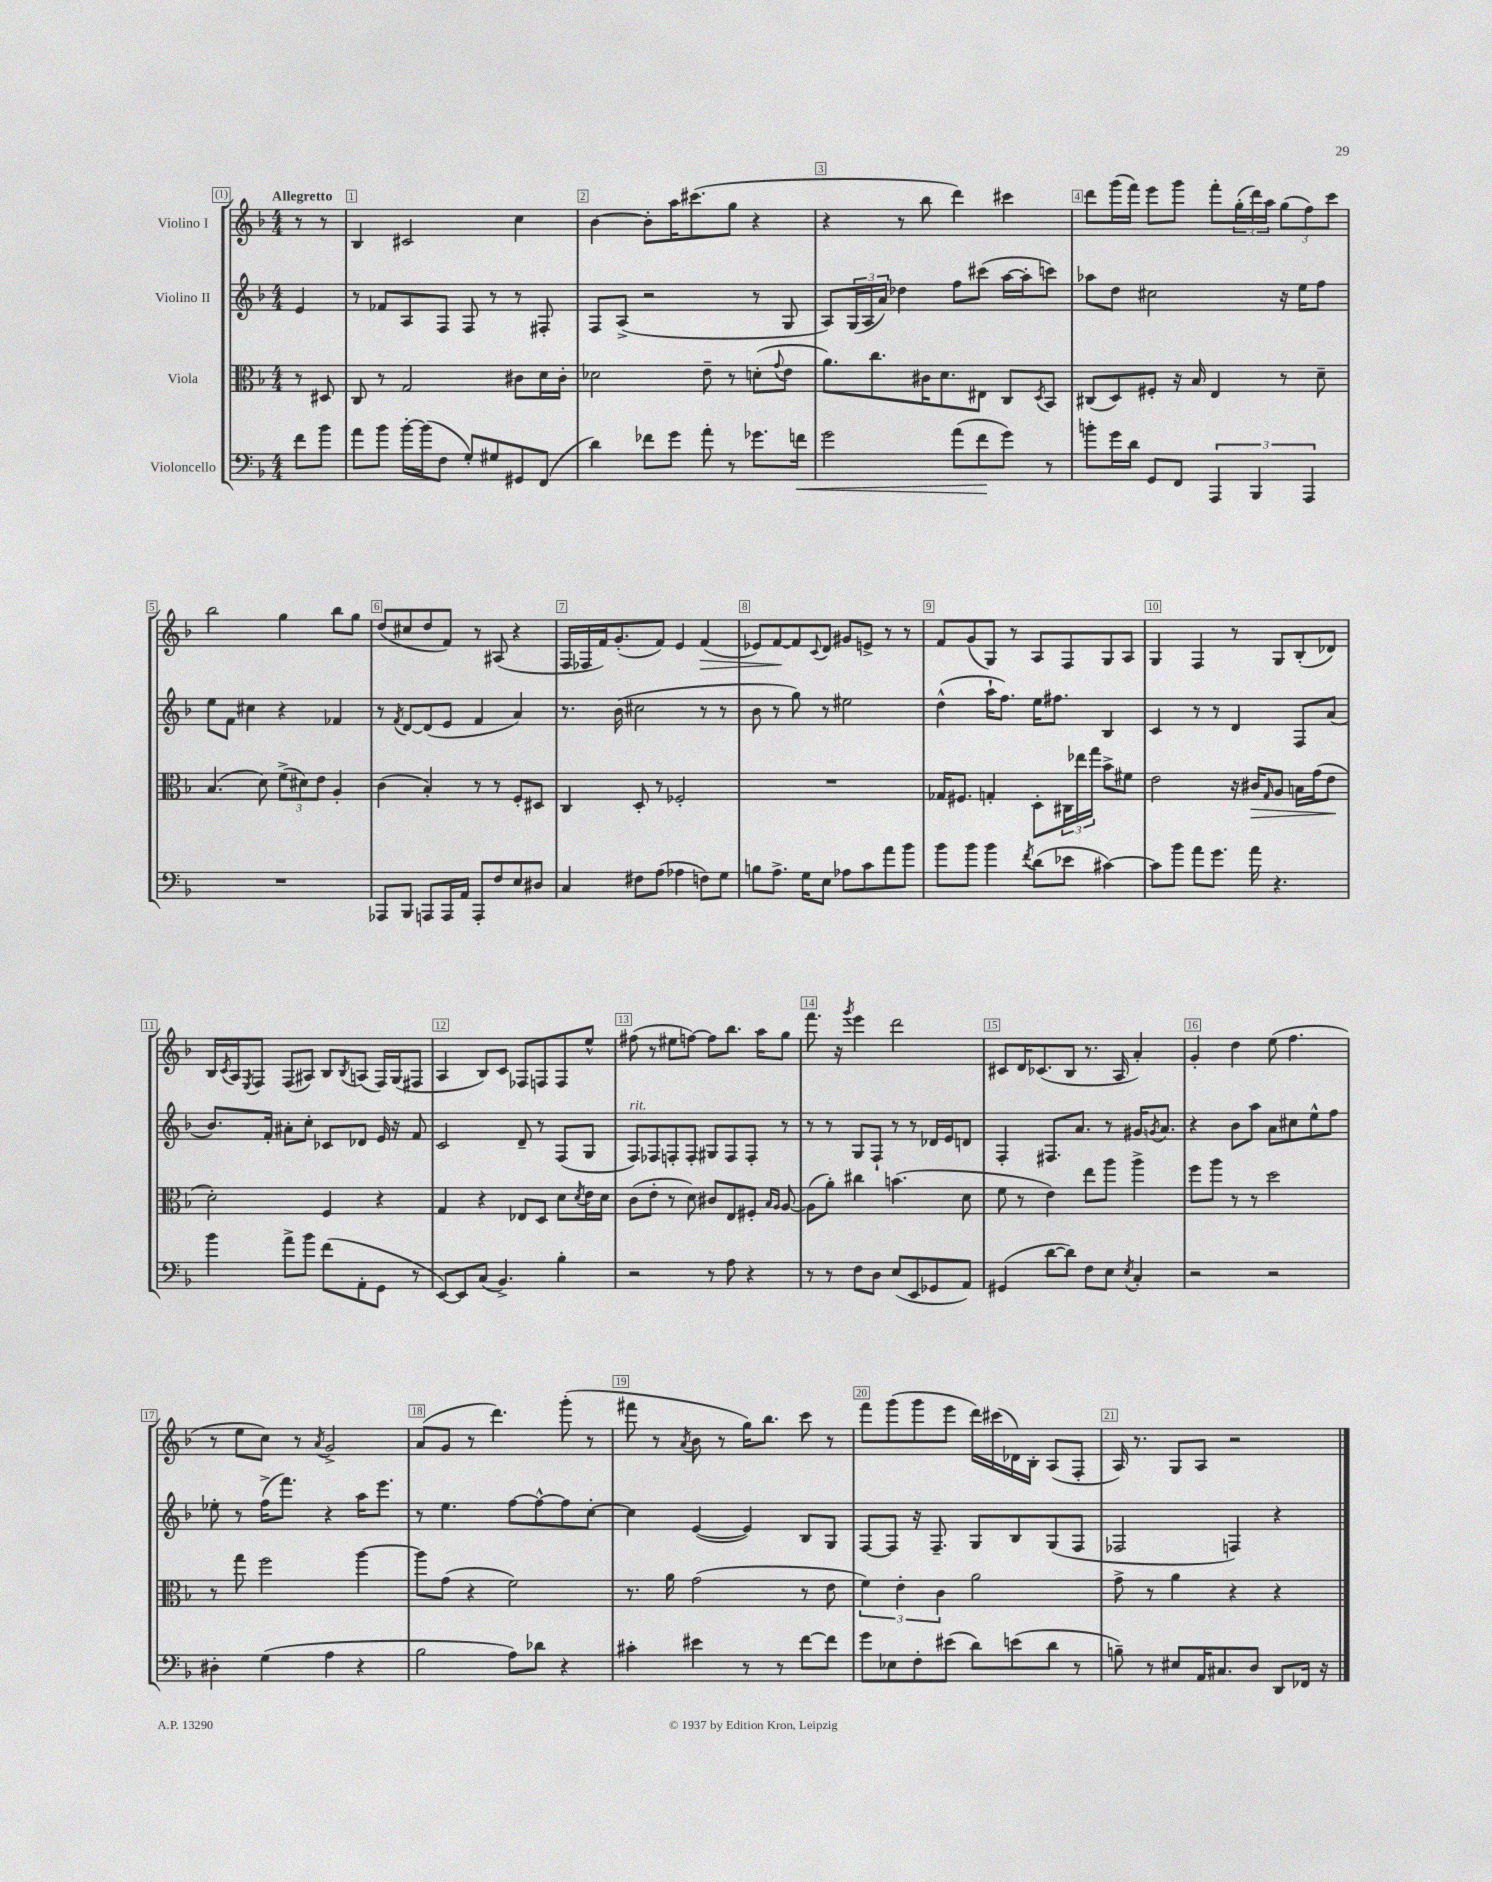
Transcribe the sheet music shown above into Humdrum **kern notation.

**kern	**dynam	**kern	**dynam	**kern	**kern	**dynam
*part4	*part4	*part3	*part3	*part2	*part1	*part1
*staff4	*staff4	*staff3	*staff3	*staff2	*staff1	*staff1
*I"Violoncello	*	*I"Viola	*	*I"Violino II	*I"Violino I	*
*clefF4	*	*clefC3	*	*clefG2	*clefG2	*
*k[b-]	*	*k[b-]	*	*k[b-]	*k[b-]	*
*M4/4	*	*M4/4	*	*M4/4	*M4/4	*
=	=	=	=	=	=	=
!	!	!	!	!	!LO:TX:a:B:t=Allegretto	!
8f\L	.	8r	.	4e/	8r	.
8b-\J	.	8D#X/	.	.	8r	.
=1	=1	=1	=1	=1	=1	=1
8a\L	.	8C/	.	8r	4B-/	.
8b-\J	.	8r	.	8f-X/L	.	.
[16b-'\LL	.	2G/	.	8A/	2c#X/	.
(16b-\J]	.	.	.	.	.	.
8F\J	.	.	.	8F/J	.	.
8G'/L)	.	.	.	8F/	.	.
8G#X/	.	.	.	8r	.	.
8GG#X/	.	8c#X\L	.	8r	4cc\	.
(8FF/J	.	16d\L	.	8F#X'/	.	.
.	.	16c#'\JJ	.	.	.	.
=2	=2	=2	=2	=2	=2	=2
4d\)	.	2d-X\	.	8F/L	[4b-\	.
.	.	.	.	(8A^/J	.	.
8f-X\L	.	.	.	2r	8b-'\L]	.
8g\J	.	.	.	.	16aa\K	.
.	.	.	.	.	(8.ccc#X\	.
8a'\	.	8e~\	.	.	.	.
8r	.	8r	.	.	8gg\J	.
8.g-X\L	.	(8dn'\L	.	8r	4r	.
.	.	8qqg/	.	.	.	.
.	.	8e\J	.	8G/	.	.
!	!LO:HP:b	!	!	!	!	!
16fn\Jk	<	.	.	.	.	.
=3	=3	=3	=3	=3	=3	=3
2g\	.	8.a\L)	.	8A/L)	4r	.
.	.	.	.	(24G/L	.	.
.	.	.	.	24A/	.	.
.	.	8.cc\	.	.	.	.
.	.	.	.	24a/JJ)	.	.
.	.	.	.	4dd-X\	8r	.
.	.	16c#X\K	.	.	8bb-\	.
.	.	8.d\	.	.	.	.
(8a\L	.	.	.	8ff\L	4ddd\)	.
8f\	.	8E#X\J	.	(8ccc#X\J	.	.
8g\J)	[	8C/L	.	[16aa\LL	4ccc#X\	.
.	.	.	.	16aa'\J]	.	.
.	.	8qD/	.	.	.	.
8r	.	8BB-/J	.	8cccn\J)	.	.
=4	=4	=4	=4	=4	=4	=4
8bn'\L	.	(8C#X/L	.	8aa-X\L	8ddd\L	.
16g\L	.	8D/)	.	8dd\J	(16ggg\L	.
16d\JJ	.	.	.	.	16fff\JJ)	.
8GG/L	.	8F#X'/J	.	2cc#X\	8eee\L	.
8FF/J	.	16r	.	.	8ggg\J	.
.	.	16B-/	.	.	.	.
6AAA/	.	4E/	.	.	8fff'\L	.
.	.	.	.	.	(24gg'\L	.
6BBB-/	.	.	.	.	24ddd\)	.
.	.	.	.	.	24aa\JJ	.
.	.	8r	.	16r	(12gg\L	.
.	.	.	.	16ee\KL	.	.
6AAA/	.	.	.	.	12ff\)	.
.	.	8d~\	.	8ff\J	.	.
.	.	.	.	.	12ccc\J	.
!!LO:LB:g=z
=5	=5	=5	=5	=5	=5	=5
1r	.	(4.B-/	.	8ee\L	2bb-\	.
.	.	.	.	8f\J	.	.
.	.	.	.	4cc#X\	.	.
.	.	8d\)	.	.	.	.
.	.	(12f^\L	.	4r	4gg\	.
.	.	12d#X\)	.	.	.	.
.	.	12e\J	.	.	.	.
.	.	4A'/	.	4f-X/	8bb-\L	.
.	.	.	.	.	8gg\J	.
=6	=6	=6	=6	=6	=6	=6
8AAA-X/L	.	(4c\	.	8r	(8dd/L	.
.	.	.	.	8qf/	.	.
8BBB-/J	.	.	.	[8d/L	8cc#X/	.
8AAAn/L	.	4B-'/)	.	(8d/]	8dd/	.
16AAA/L	.	.	.	8e/J	8f/J)	.
16AA/JJ	.	.	.	.	.	.
8AAA'/L	.	8r	.	4f/	8r	.
8F/	.	8r	.	.	(8A#X/	.
8E/	.	8F'/L	.	4a/)	4r	.
8D#X/J	.	8D#X/J	.	.	.	.
=7	=7	=7	=7	=7	=7	=7
4C/	.	4C/	.	8.r	16F/LL	.
.	.	.	.	.	16F-X/	.
.	.	.	.	.	16f/J)	.
.	.	.	.	(16b-\	(8.g'/	.
8F#X\L	.	8D'/	.	2cc#X\	.	.
(8A\J	.	8r	.	.	8f/J)	.
4A-X\	.	2F-X'/	.	.	4e/	.
!	!	!	!	!	!	!LO:HP:b
8Fn\L)	.	.	.	8r	(4f/	>
8G\J	.	.	.	8r	.	.
=8	=8	=8	=8	=8	=8	=8
8Bn\L	.	1r	.	8b-\	8e-X/L)	.
8.A^\J	.	.	.	8r	[8f/	.
.	.	.	.	8gg\)	8f/]	]
16G\KL	.	.	.	.	.	.
.	.	.	.	.	8qqc/	.
8E\J	.	.	.	8r	8d/J	.
8A-X\L	.	.	.	2ee#X\	8g#X/L	.
8c\	.	.	.	.	8en^/J	.
8a\	.	.	.	.	8r	.
8b-\J	.	.	.	.	8r	.
=9	=9	=9	=9	=9	=9	=9
8b-\L	.	16G-X/KL	.	(4dd^^\	8f/L	.
.	.	8.F#X/J	.	.	.	.
8b-\J	.	.	.	.	(8g/	.
4b-\	.	4Gn'/	.	16aa`\KL	8G/J)	.
.	.	.	.	8.ff\J)	.	.
.	.	.	.	.	8r	.
8qf/	.	.	.	.	.	.
(8d\L	.	8D'\L	.	16ee\KL	8A/L	.
.	.	.	.	8.ff#X\J	.	.
8e-X\J	.	24C#X\L	.	.	8F/	.
.	.	24ee-X\	.	.	.	.
.	.	24gg\JJ	.	.	.	.
[4c#X\)	.	8b-^\L	.	4B-/	8G/	.
.	.	8f#X\J	.	.	8A/J	.
=10	=10	=10	=10	=10	=10	=10
8c#\L]	.	2e\	.	4c/	4G/	.
8b-\J	.	.	.	.	.	.
8a\L	.	.	.	8r	4F/	.
8.g\J	.	.	.	8r	.	.
.	.	16r	.	4d/	8r	.
!	!	!	!LO:HP:b	!	!	!
16a\	.	16c#X/KL	>	.	.	.
.	.	16qqG/	.	.	.	.
4.r	.	8A/J	.	.	8G/L	.
.	.	16Bn\LL	.	8F/L	(8B-'/	.
.	.	(16g\J	.	.	.	.
.	.	8e\J	.	(8a/J	8d-X/J)	.
.	.	.	]	.	.	.
!!LO:LB:g=z
=11	=11	=11	=11	=11	=11	=11
4b-\	.	2d'\)	.	8.b-/L)	16B-/LL	.
.	.	.	.	.	8qc/	.
.	.	.	.	.	16A/J	.
.	.	.	.	.	8qE/	.
.	.	.	.	.	8F/J	.
.	.	.	.	16f'/Jk	.	.
8a^\L	.	.	.	8a#X'\L	(8F/L	.
8b-\J	.	.	.	8cc'\J	8A#X/J)	.
(8f\L	.	4F/	.	8c-X/L	8B-/L	.
.	.	.	.	.	8qB-/	.
8AA'\	.	.	.	8d-X/J	(8An/J	.
8GG\J	.	4r	.	16e/	16F/LL)	.
.	.	.	.	16r	(16G/J	.
8r	.	.	.	8f/	8F#X/J	.
=12	=12	=12	=12	=12	=12	=12
[8EE/L)	.	4G/	.	2c/	4A/	.
8EE/]	.	.	.	.	.	.
(8C/J	.	4r	.	.	8B-/L)	.
4.BB-^/)	.	.	.	.	8c/J	.
.	.	8E-X/L	.	8d~/	8F-X/L	.
.	.	8D/J	.	8r	8Fn/	.
4B-'\	.	8d\L	.	(8F/L	8F/	.
.	.	8qd/	.	.	.	.
.	.	16e\L	.	8G/J	8ee^^/J	.
.	.	16d\JJ	.	.	.	.
=13	=13	=13	=13	=13	=13	=13
!	!	!	!	!LO:TX:a:i:t=rit.	!	!
2r	.	(8c\L	.	8F/L)	(8ff#X\	.
.	.	8e'\J	.	8F-X/	8r	.
.	.	8r	.	8Fn'/	8ee#X\L	.
.	.	8d\)	.	8F'/J	[8ffn\J)	.
8r	.	8c#X/L	.	8G#X/L	8ff\L]	.
8A\	.	8E/	.	8F/	8.bb-\J	.
4r	.	8F#X'/J	.	8F'/J	.	.
.	.	.	.	.	16aa\KL	.
.	.	16qqB-/LL	.	.	.	.
.	.	16qqA/JJ	.	.	.	.
.	.	[8A/	.	8r	8gg\J	.
=14	=14	=14	=14	=14	=14	=14
8r	.	(8A\L]	.	8r	8.fff\	.
8r	.	8a'\J)	.	8r	.	.
.	.	.	.	.	16r	.
.	.	.	.	.	8qggg/	.
8F\L	.	4cc#X\	.	8G/L	4eee\	.
8D\J	.	.	.	8F`/J	.	.
(8E/L	.	(4.bn\	.	8r	2ddd\	.
8EE/	.	.	.	8r	.	.
8GG-X/	.	.	.	16d-X/LL	.	.
.	.	.	.	16e/J	.	.
8AA/J)	.	8d\	.	8dn/J	.	.
=15	=15	=15	=15	=15	=15	=15
(4GG#X/	.	8f\	.	4F'/	8c#X/L	.
.	.	8r	.	.	16d/K	.
.	.	.	.	.	(8.c-X/	.
[8d\L	.	4e\)	.	8.F#X/L	.	.
8d\J])	.	.	.	.	8B-/J	.
.	.	.	.	8.a/J	.	.
8F\L	.	8ee\L	.	.	8.r	.
8E\J	.	8aa\J	.	8r	.	.
.	.	.	.	.	16A/	.
8qE/	.	.	.	.	.	.
4C'/	.	4aa^\	.	16g#X/KL	4a'/)	.
.	.	.	.	8qgn/	.	.
.	.	.	.	8.a/J	.	.
=16	=16	=16	=16	=16	=16	=16
2r	.	8ff\L	.	4r	4g'/	.
.	.	8aa\J	.	.	.	.
.	.	8r	.	8b-\L	4dd\	.
.	.	8r	.	8aa\J	.	.
2r	.	2dd\	.	8a\L	(8ee\	.
.	.	.	.	8cc#X\	4.ff\	.
.	.	.	.	8ee^^\	.	.
.	.	.	.	8ff\J	.	.
!!LO:LB:g=z
=17	=17	=17	=17	=17	=17	=17
4D#X'\	.	8r	.	8ee-X'\	8r	.
.	.	8gg\	.	8r	8ee\L	.
(4G\	.	2ff\	.	(16ff^\KL	8cc\J)	.
.	.	.	.	8.fff\J)	.	.
.	.	.	.	.	8r	.
.	.	.	.	.	8qa/	.
4A\	.	.	.	4r	2g^/	.
4r	.	[4aa\	.	16aa\KL	.	.
.	.	.	.	8.eee\J	.	.
=18	=18	=18	=18	=18	=18	=18
2B-\	.	8aa\L]	.	8r	(8a/L	.
.	.	(8g\J	.	4.ee\	8g/J	.
.	.	4r	.	.	8r	.
.	.	.	.	.	4.ddd\)	.
8A\L)	.	2f\)	.	[8ff\L	.	.
8d-X\J	.	.	.	8ff^^\_	.	.
4r	.	.	.	8ff\]	(8ggg'\	.
.	.	.	.	[8cc'\J	8r	.
=19	=19	=19	=19	=19	=19	=19
4c#X'\	.	8.r	.	4cc\]	8fff#X\	.
.	.	.	.	.	8r	.
.	.	16a\	.	.	.	.
.	.	.	.	.	8qa/	.
4e#X\	.	(2g\	.	([4e/	8b-\	.
.	.	.	.	.	8r	.
8r	.	.	.	4e/])	16gg\KL)	.
.	.	.	.	.	8.bb-\J	.
8r	.	.	.	.	.	.
[8f\L	.	8r	.	8B-/L	8ccc\	.
8f\J]	.	8e\	.	8G/J	8r	.
=20	=20	=20	=20	=20	=20	=20
8g\L	.	6f\)	.	[8F/L	8fff\L	.
8E-X\	.	.	.	8F/J]	(8ggg\	.
.	.	6e'\	.	.	.	.
8F'\	.	.	.	16r	8ggg\	.
.	.	.	.	8.F~/	.	.
.	.	6c\	.	.	.	.
(8e#X\J	.	.	.	.	8eee\J	.
8d\L)	.	2a\	.	8G/L	16ddd\LL)	.
.	.	.	.	.	(16ccc#X\	.
(8en\	.	.	.	8B-/	16d-X\)	.
.	.	.	.	.	16B-'\JJ	.
8d\J	.	.	.	(8G/	(8A/L	.
8r	.	.	.	8F/J	8F'/J	.
=21	=21	=21	=21	=21	=21	=21
8Bn~\)	.	8g^\	.	2F-X/	16A/)	.
.	.	.	.	.	8.r	.
8r	.	8r	.	.	.	.
8E#X/L	.	4a\	.	.	8G/L	.
16AA/K	.	.	.	.	8A/J	.
8.C#X/	.	.	.	.	.	.
.	.	4r	.	4Fn/)	2r	.
8D/J	.	.	.	.	.	.
8DD/L	.	4r	.	4r	.	.
16FF-X/Jk	.	.	.	.	.	.
16r	.	.	.	.	.	.
==	==	==	==	==	==	==
*-	*-	*-	*-	*-	*-	*-
